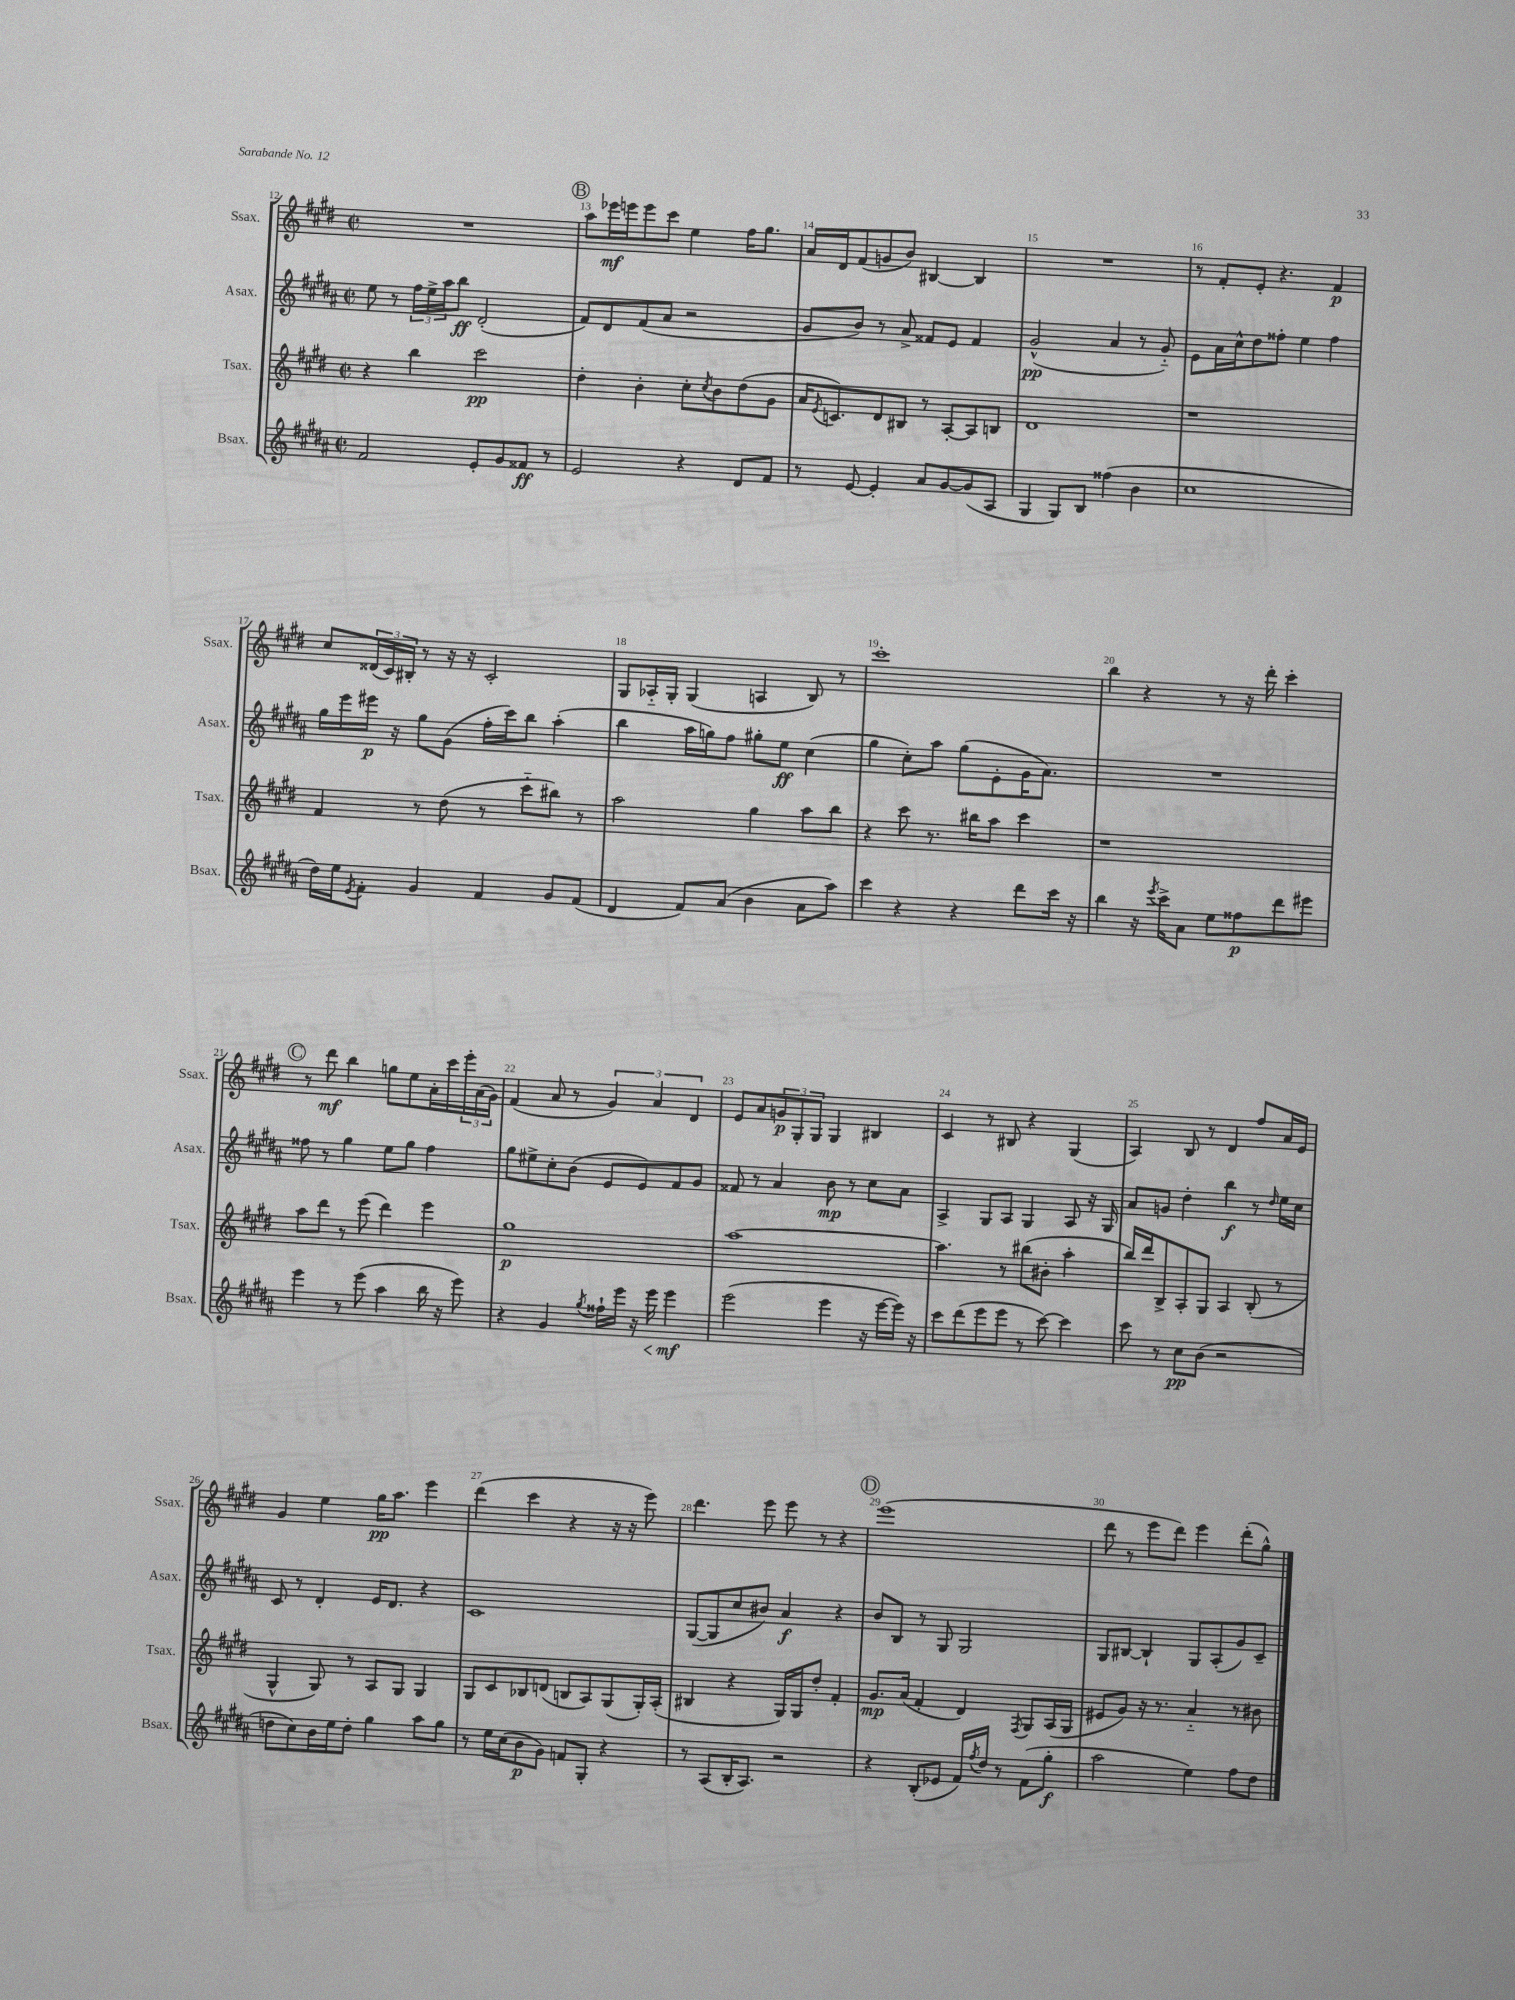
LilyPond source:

<<
\new StaffGroup <<
\new Staff = "s0" \with { instrumentName = "Ssax." shortInstrumentName = "Ssax." } {
    \clef treble \key e \major \defaultTimeSignature \time 2/2
    R1 |
    \mark \markup { \circle "B" } a''8 ees'''16\mf e'''16 e'''8 cis'''8 e''4 fis''16 gis''8. |
    a'16 dis'16 fis'8( g'8 b'8) bis4~ bis4 |
    R1 |
    r8 fis'8-. e'8-. r4. fis'4\p |
    cis''8 \tuplet 3/2 { disis'16( cis'16) bis16-. } r8 r16 r16 cis'2-. |
    gis8 aes16-_ gis16-. gis4( a4 b8) r8 |
    cis'''1-. |
    b''4 r4 r8 r16 dis'''16-. cis'''4-. |
    \mark \markup { \circle "C" } r8 dis'''8\mf b''4 g''8 e''8 a'16-. cis'''16 \tuplet 3/2 { e'''16-. a'16( gis'16) } |
    fis'4( a'8 r8 \tuplet 3/2 { gis'4) a'4 dis'4 } |
    e'8 a'8 \tuplet 3/2 { g'8\p gis8-. gis8 } gis4 bis4 |
    cis'4 r8 bis8 r4 gis4( |
    a4) b8 r8 dis'4 fis''8 a'16 e'16 |
    gis'4 e''4 gis''16\pp a''8. e'''4 |
    dis'''4( cis'''4 r4 r16 r16 e'''8) |
    dis'''4. e'''8 e'''8 r8 r4 |
    \mark \markup { \circle "D" } e'''1( |
    dis'''8 r8 e'''8 dis'''8) e'''4 dis'''8-.( gis''8-^) \bar "|." |
}
\new Staff = "s1" \with { instrumentName = "Asax." shortInstrumentName = "Asax." } {
    \clef treble \key b \major \defaultTimeSignature \time 2/2
    e''8 r8 \tuplet 3/2 { fis''16 e''16-> ais''16 } b''8\ff dis'2-.( |
    \mark \markup { \circle "B" } fis'8) dis'8 fis'8( ais'8 r2 |
    gis'8 b'8) r8 ais'8-> fisis'8 e'8 fisis'4 |
    gis'2-^\pp( ais'4 r8 gis'8-_) |
    e'8 ais'16 cis''16-^ dis''8 fisis''8-. e''4 fisis''4 |
    gis''16 e'''16 eis'''16\p r16 gis''8 gis'8( fis''16-. cis'''16) b''8 ais''4-.( |
    b''4 ais''16 g''16) fis''8 gis''8-. e''8\ff cis''4( |
    gis''4 cis''8-.) ais''8 gis''8( e'8-. gis'16 ais'8.) |
    R1 |
    \mark \markup { \circle "C" } fisis''8 r8 gis''4 e''8 gis''8 fisis''4 |
    gis''8 eis''8-> cis''8-. b'8( e'8 e'8) fis'8 gis'8 |
    fisis'8 r8 ais'4 b'8\mp r8 cis''8 ais'8 |
    ais4-> gis8 ais8 gis4 ais8 r16 gis16 |
    ais'8 g'8 dis''4-. b''4\f r8 \grace { dis''16 } e''16 cis''16 |
    cis'8 r8 dis'4-. e'16 dis'8. r4 |
    cis'1 |
    gis8~( gis8 cis''8 bis'8) ais'4\f r4 |
    \mark \markup { \circle "D" } b'8 b8 r8 gis8 gis2 |
    gis8 bis8~ bis4-! gis8 ais8-.( gis'8) cis'8-- \bar "|." |
}
\new Staff = "s2" \with { instrumentName = "Tsax." shortInstrumentName = "Tsax." } {
    \clef treble \key e \major \defaultTimeSignature \time 2/2
    r4 b''4 cis'''2\pp |
    \mark \markup { \circle "B" } dis''4-. b'4-. cis''8-. \acciaccatura { cis''8 } b'8 dis''8( gis'8 |
    a'16 \acciaccatura { e'8 } c'8.) dis'8 bis8 r8 a8~-. a8 b8 |
    dis'1 |
    r1 |
    fis'4 r8 dis''8( r8 cis'''8-_ bis''8) r8 |
    a''2 gis''4 a''8 b''8 |
    r4 cis'''8 r8. bis''16 a''8 cis'''4 |
    r1 |
    \mark \markup { \circle "C" } a''8 dis'''8 r8 e'''8( dis'''4) e'''4 |
    gis''1\p |
    a''1~ |
    a''4. r8 bis''8( bis'8-. a''4-. |
    b''16) dis'''16 b8-> a8-. gis8 a4 b8-.( r8 |
    gis4-^ gis8) r8 a8 gis8 gis4 |
    gis8 cis'8 bes8 d'8( b8 a8) gis8( gis16-.) a16-.( |
    bis4 r4 gis16) gis16 dis''8-. fis'4-. |
    \mark \markup { \circle "D" } gis'8.\mp a'16( fis'4-. dis'4) \acciaccatura { fis8 } gis8 a16( gis16 |
    eis'8 gis'8) r16 r8. a'4-_ r8 bis'8 \bar "|." |
}
\new Staff = "s3" \with { instrumentName = "Bsax." shortInstrumentName = "Bsax." } {
    \clef treble \key b \major \defaultTimeSignature \time 2/2
    fis'2 e'8-. gis'8 fisis'8\ff r8 |
    \mark \markup { \circle "B" } e'2 r4 dis'8 fis'8 |
    r8 e'8~ e'4-. ais'8 gis'8~ gis'8( ais8 |
    gis4 gis8) b8 fisis''4( b'4 |
    cis''1 |
    dis''16) e''16 \acciaccatura { e'8 } fis'8-. gis'4 fis'4 gis'8 fis'8( |
    dis'4 fis'8) ais'8( b'4 ais'8 ais''8) |
    cis'''4 r4 r4 dis'''8 cis'''16 r16 |
    b''4 r16 \acciaccatura { e'''8 } cis'''16-> ais'8 e''8 fisis''8\p dis'''8 eis'''8 |
    \mark \markup { \circle "C" } e'''4 r8 e'''8( ais''4 b''16 r16 e'''8) |
    r4 gis'4 \acciaccatura { gis''8 } fisis''16-! e'''16 r16 e'''16\< e'''4\mf\! |
    e'''2( e'''4 r16 e'''16~ e'''16) r16 |
    cis'''8 dis'''8( e'''8 e'''8 r8 cis'''8~) cis'''4 |
    cis'''8 r8 cis''8\pp b'8( r2 |
    d''8 cis''8) b'16 e''16 d''8-. gis''4 ais''8 gis''8 |
    r8 e''16 cis''16( b'8\p gis'8) f'8 gis8-. r4 |
    r8 ais8( b16-. ais8.) r2 |
    \mark \markup { \circle "D" } r4 b8-.( ees'8 fis'16) \acciaccatura { fis''8 } dis''16 r8 fis'8( gis''8-.\f |
    ais''2 e''4) fis''8 dis''8 \bar "|." |
}
>>
>>
\layout { \context { \Score currentBarNumber = #12 \override BarNumber.break-visibility = ##(#f #t #t) barNumberVisibility = #all-bar-numbers-visible } }
